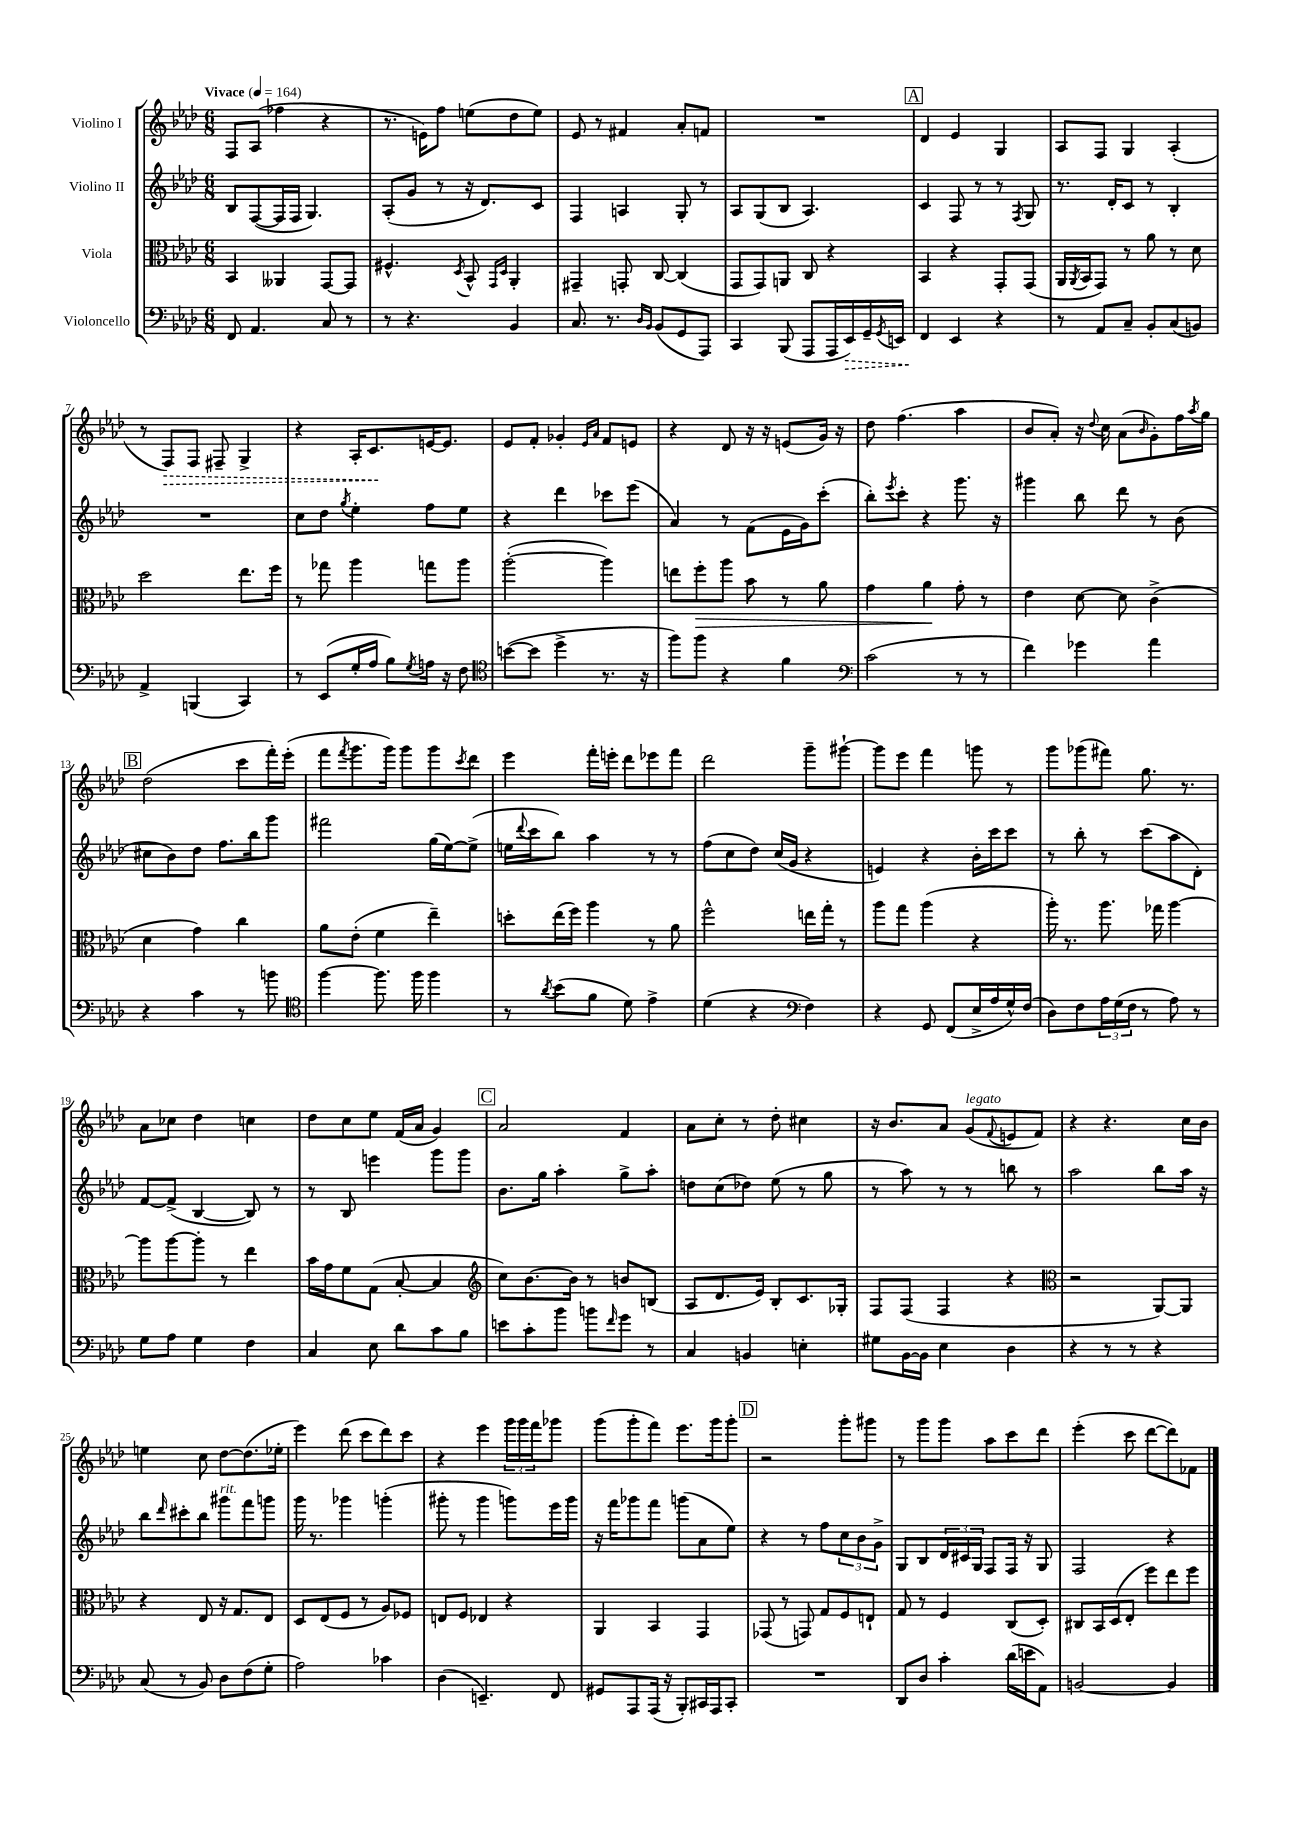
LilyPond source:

<<
\new StaffGroup <<
\new Staff = "s0" \with { instrumentName = "Violino I" } {
    \clef treble \key aes \major \numericTimeSignature \time 6/8 \tempo "Vivace" 4 = 164
    f8 aes8( fes''4 r4 |
    r8. e'16) f''8 e''8( des''8 e''8) |
    ees'8 r8 fis'4 aes'8-. f'8 |
    R2. |
    \mark \markup { \box "A" } des'4 ees'4 g4 |
    aes8 f8 g4 aes4-.( |
    r8 \once \override Hairpin.style = #'dashed-line f8\>) f8 fis8-- g4-> |
    r4 aes16-. c'8.\! e'16~ e'8. |
    ees'8 f'8-. ges'4-. \grace { ees'16 aes'16 } f'8 e'8 |
    r4 des'8 r16 r16 e'8( g'16) r16 |
    des''8 f''4.( aes''4 |
    bes'8 aes'8-.) r16 \appoggiatura { des''8 } c''16 aes'8( \grace { bes'16 } g'8-.) f''16 \acciaccatura { aes''8 } g''16 |
    \mark \markup { \box "B" } des''2( c'''8 f'''16-.) ees'''16-.( |
    f'''8 \acciaccatura { f'''8 } g'''8. g'''16) g'''8 g'''8 \acciaccatura { c'''8 } des'''8 |
    ees'''4 f'''16-. e'''16-. des'''8 ees'''8 f'''8 |
    des'''2 g'''8-- gis'''8~-! |
    gis'''8 ees'''8 f'''4 g'''8 r8 |
    g'''8 ges'''8( fis'''8) g''8. r8. |
    aes'8 ces''8 des''4 c''4 |
    des''8 c''8 ees''8 f'16( aes'16 g'4) |
    \mark \markup { \box "C" } aes'2 f'4 |
    aes'8 c''8-. r8 des''8-. cis''4 |
    r16 bes'8. aes'8 g'8^\markup { \italic "legato" }( \appoggiatura { f'8 } e'8 f'8) |
    r4 r4. c''16 bes'16 |
    e''4 c''8 des''8~ des''8.( ees''16-. |
    ees'''4) des'''8( c'''8 des'''8) c'''8 |
    r4 ees'''4 \tuplet 3/2 { g'''16 g'''16 f'''16 } ges'''8 |
    g'''8( g'''8-. f'''8) ees'''8. g'''16 g'''8-. |
    \mark \markup { \box "D" } r2 g'''8-. gis'''8 |
    r8 g'''8 g'''8 aes''8 c'''8 des'''8 |
    ees'''4-.( c'''8 des'''8~ des'''8) fes'8 \bar "|." |
}
\new Staff = "s1" \with { instrumentName = "Violino II" } {
    \clef treble \key aes \major \numericTimeSignature \time 6/8
    bes8 f8~( f16 f16 g4.) |
    aes8-.( g'8 r8 r16 des'8.) c'8 |
    f4 a4 g8-. r8 |
    aes8 g8( bes8 aes4.) |
    \mark \markup { \box "A" } c'4 f8 r8 r8 \acciaccatura { f8 } g8 |
    r8. des'16-. c'8 r8 bes4-. |
    R2. |
    c''8 des''8 \acciaccatura { g''8 } ees''4-. f''8 ees''8 |
    r4 des'''4 ces'''8 ees'''8( |
    aes'4) r8 f'8( ees'16 g'16) c'''8-.( |
    bes''8-.) \acciaccatura { ees'''8 } c'''8-. r4 g'''8. r16 |
    gis'''4 bes''8 des'''8 r8 bes'8( |
    \mark \markup { \box "B" } cis''8 bes'8) des''8 f''8. bes''16 g'''8 |
    fis'''2 g''16( ees''16~) ees''8->( |
    e''16 \appoggiatura { des'''8 } c'''16 bes''8) aes''4 r8 r8 |
    f''8( c''8 des''8) c''16( g'16 r4 |
    e'4) r4 bes'16-. c'''16 c'''8 |
    r8 bes''8-. r8 c'''8( aes''8 des'8-.) |
    f'8~ f'8->( bes4~ bes8) r8 |
    r8 bes8 e'''4 g'''8 g'''8 |
    \mark \markup { \box "C" } bes'8. g''16 aes''4-. g''8-> aes''8-. |
    d''8 c''8( des''8) ees''8( r8 g''8 |
    r8 aes''8) r8 r8 b''8 r8 |
    aes''2 bes''8 aes''16 r16 |
    bes''8 \grace { des'''16 } cis'''8-. bes''8 gis'''8^\markup { \italic "rit." } f'''8 g'''8 |
    g'''16 r8. ges'''4 g'''4-.( |
    gis'''8-. r8 gis'''4 g'''8) ees'''16 g'''16 |
    r16 f'''16 ges'''8 f'''8 g'''8( aes'8 ees''8) |
    \mark \markup { \box "D" } r4 r8 f''8 \tuplet 3/2 { c''8 bes'8 g'8-> } |
    g8 bes8 \tuplet 3/2 { des'16 cis'16 g16 } f8 f16 r16 g8 |
    f2 r4 \bar "|." |
}
\new Staff = "s2" \with { instrumentName = "Viola" } {
    \clef alto \key aes \major \numericTimeSignature \time 6/8
    bes,4 aeses,4 g,8~ g,8 |
    fis4.-^ \acciaccatura { des8 } bes,8-^ \grace { g,16 des16 } aes,4-. |
    gis,4-- g,8-. c8~ c4( |
    g,8 g,8) a,8 c8 r4 |
    \mark \markup { \box "A" } bes,4 r4 g,8-. g,8( |
    aes,16 \acciaccatura { aes,8 } bes,16 g,8) r8 aes'8 r8 des'8 |
    des''2 ees''8. f''16 |
    r8 ges''8 aes''4 g''8 aes''8 |
    aes''2~-.( aes''4) |
    e''8 f''8-.\> aes''8 bes'8 r8 aes'8 |
    g'4 aes'4\! g'8-. r8 |
    ees'4 des'8~ des'8 c'4->( |
    \mark \markup { \box "B" } des'4 g'4) c''4 |
    aes'8 ees'8-.( f'4 ees''4--) |
    d''8-. ees''16( f''16) aes''4 r8 aes'8 |
    f''2-^ e''16 g''16-. r8 |
    aes''8 g''8 aes''4( r4 |
    aes''16-.) r8. aes''8. ges''16 aes''4~ |
    aes''8 aes''8~ aes''8-. r8 ees''4 |
    bes'16 g'16 f'8 g8( bes8~-. bes4 |
    \mark \markup { \box "C" } \clef treble c''8) bes'8.~ bes'16 r8 b'8 b8( |
    aes8 des'8. ees'16) bes8-. c'8. ges16-. |
    f8 f8( f4 r4 |
    \clef alto r2 aes,8~) aes,8 |
    r4 ees8 r16 g8. ees8 |
    des8 ees8( f8 r8 aes8) fes8 |
    e8 f8 ees4 r4 |
    aes,4 bes,4 g,4 |
    \mark \markup { \box "D" } ges,8( r8 g,8) g8 f8 e8-! |
    g8 r8 f4 c8( des8-.) |
    cis8 bes,16 des16( ees8-. f''8) ees''8 f''8 \bar "|." |
}
\new Staff = "s3" \with { instrumentName = "Violoncello" } {
    \clef bass \key aes \major \numericTimeSignature \time 6/8
    f,8 aes,4. c8 r8 |
    r8 r4. bes,4 |
    c8. r8. \grace { des16 bes,16 } bes,8( g,8 aes,,8) |
    c,4 bes,,8( aes,,8 aes,,16 \once \override Hairpin.style = #'dashed-line ees,16\>) g,16-- \acciaccatura { g,8 } e,16 |
    \mark \markup { \box "A" } f,4\! ees,4 r4 |
    r8 aes,8 c8-- bes,8-. c8( b,8) |
    aes,4-> b,,4( c,4) |
    r8 ees,8( g16-. aes16 bes8) \acciaccatura { g8 } a16 r16 f8 |
    \clef tenor b'8~( b'8 des''4-> r8. r16 |
    f''8) f''8 r4 f'4 |
    \clef bass c'2( r8 r8 |
    f'4) ges'4 aes'4 |
    \mark \markup { \box "B" } r4 c'4 r8 b'8 |
    \clef tenor f''4~ f''8. f''16 f''4 |
    r8 \acciaccatura { aes'8 } bes'8( f'8 des'8) ees'4-> |
    des'4( r4 \clef bass f4) |
    r4 g,8 f,8( ees16-> aes16 g16-^) f16( |
    des8) f8 \tuplet 3/2 { aes16 g16( f16 } r8 aes8) r8 |
    g8 aes8 g4 f4 |
    c4 ees8 des'8 c'8 bes8 |
    \mark \markup { \box "C" } e'8 c'8-. bes'8 b'8 \grace { f'16 } g'8 r8 |
    c4 b,4 e4-. |
    gis8 bes,16~ bes,16 ees4 des4 |
    r4 r8 r8 r4 |
    c8( r8 bes,8) des8 f8( g8-. |
    aes2) ces'4 |
    des4( e,4.--) f,8 |
    gis,8 aes,,8 aes,,16( r16 bes,,8-.) cis,16 aes,,16 cis,8-. |
    \mark \markup { \box "D" } R2. |
    des,8 des8 c'4-. des'16( e'16 aes,8) |
    b,2~ b,4 \bar "|." |
}
>>
>>
